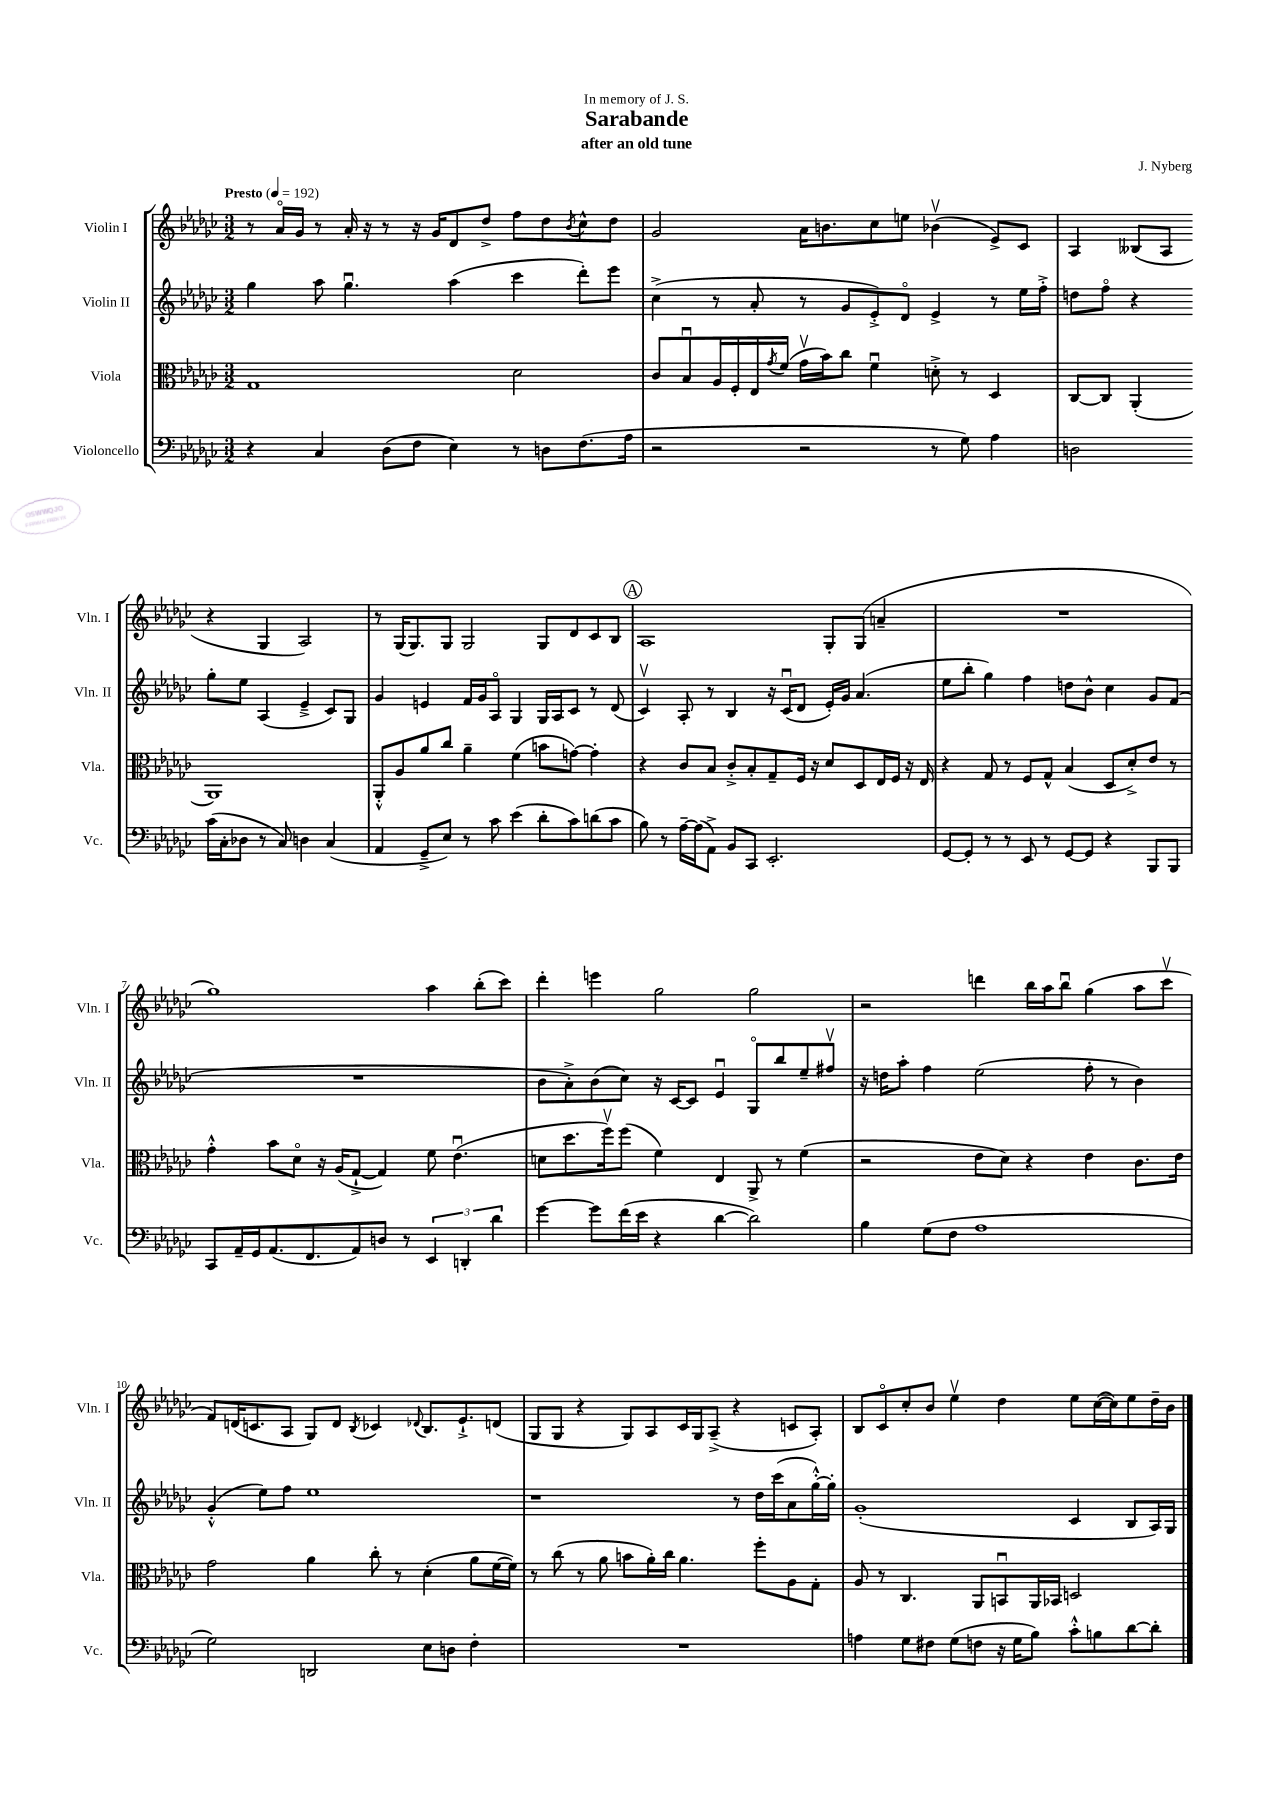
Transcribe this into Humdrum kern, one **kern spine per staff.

**kern	**kern	**kern	**kern
*staff4	*staff3	*staff2	*staff1
*clefF4	*clefC3	*clefG2	*clefG2
*k[b-e-a-d-g-c-]	*k[b-e-a-d-g-c-]	*k[b-e-a-d-g-c-]	*k[b-e-a-d-g-c-]
*M3/2	*M3/2	*M3/2	*M3/2
*MM192	*MM192	*MM192	*MM192
4r	1G-	4gg-	8r
.	.	.	16a-o
.	.	.	16g-
4C-	.	8aa-	8r
.	.	4.gg-u	16a-'
.	.	.	16r
(8D-	.	.	8r
8F	.	.	16r
.	.	.	16g-
4E-)	.	(4aa-	8d-
.	.	.	8dd-^
8r	2d-	4ccc-	8ff
8D	.	.	8dd-
.	.	.	8qb-
(8.F	.	8ddd-')	8cc-^^
.	.	8eee-	8dd-
16A-	.	.	.
=	=	=	=
2r	8c-	(4cc-^	2g-
.	8B-u	.	.
.	16A-	8r	.
.	16F'	.	.
.	16E-	8a-'	.
.	8qg-	.	.
.	(16f	.	.
2r	16g-v	8r	16a-
.	16b-)	.	8.b
.	8cc-	8g-	.
.	4fu	8e-'^)	8cc-
.	.	8d-o	8ee
8r	8d'^	4e-^	(4b-v
8G-)	8r	.	.
4A-	4D-	8r	8e-^)
.	.	16ee-	8c-
.	.	16ff'^	.
=	=	=	=
2D	[8C-	8dd	4A-
.	8C-]	8ffo	.
.	(4AA-'	4r	(8B--
.	.	.	8A-
(16c-	1AA-)	8gg-'	4r
16C-'	.	.	.
8D-	.	8ee-	.
8r	.	(4A-	4G-
8C-)	.	.	.
4D	.	4e-~^	2A-)
(4C-	.	8c-)	.
.	.	8G-	.
=	=	=	=
4AA-	8AA-'^^	4g-	8r
.	8A-	.	(16G-
.	.	.	8.G-)
8GG-~^	8a-	4e	.
8E-)	8cc-	.	8G-
8r	4a-~	16f	2G-
.	.	16g-	.
8c-	.	8A-o	.
(4e-	(4f	4G-	.
8d-'	8b	16G-	8G-
.	.	16A-	.
8c-)	[8g)	8c-	8d-
(8d	4g']	8r	8c-
8c-	.	(8d-	8B-
=	=	=	=
8B-)	4r	4c-v)	1A-
8r	.	.	.
[16A-~	8c-	8A-'	.
(16A-]	.	.	.
8AA-^)	8B-	8r	.
8BB-	8c-'^	4B-	.
8CC-	8B-'	.	.
2.EE-'	8G-~	16r	.
.	.	(16c-u	.
.	16F	8d-	.
.	16r	.	.
.	8d-	16e-')	8G-'
.	.	16g-	.
.	8D-	(4.a-	(8G-
.	16E-	.	4a~
.	16F	.	.
.	16r	.	.
.	16E-	.	.
=	=	=	=
[8GG-	4r	8ee-	1.r
8GG-']	.	8bb-'	.
8r	8G-	4gg-)	.
8r	8r	.	.
8EE-	8F	4ff	.
8r	8G-^^	.	.
[8GG-	(4B-	8dd	.
8GG-]	.	8b-^^	.
4r	8D-	4cc-	.
.	8d-'^)	.	.
8BBB-	8e-	8g-	.
8BBB-	8r	(8f	.
=	=	=	=
8CC-	4g-'^^	1.r	1gg-)
16AA-~	.	.	.
16GG-	.	.	.
(8.AA-	8b-	.	.
.	8d-o	.	.
8.FF	.	.	.
.	16r	.	.
.	(16A-	.	.
8AA-)	[8G-`^	.	.
8D	4G-])	.	.
8r	.	.	.
6EE-	8f	.	4aa-
.	(4.e-u	.	.
6DD'	.	.	.
.	.	.	(8bb-'
6d-	.	.	.
.	.	.	8ccc-)
=	=	=	=
[4g-	8d	8b-	4ddd-'
.	8.dd-	8a-'^)	.
8g-]	.	(8b-	4eee
.	16ffv)	.	.
(16f	(8ff	8cc-)	.
16e-	.	.	.
4r	4f)	16r	2gg-
.	.	[16c-	.
.	.	8c-]	.
[4d-	4E-	4e-u	.
2d-])	8AA-^	8G-o	2gg-
.	8r	8bb-	.
.	(4f	8ee-~	.
.	.	8ff#v	.
=	=	=	=
4B-	2r	16r	2r
.	.	16dd	.
.	.	8aa-'	.
(8G-	.	4ff	.
8F	.	.	.
1A-	8e-	(2ee-	4ddd
.	8d-)	.	.
.	4r	.	16bb-
.	.	.	16aa-
.	.	.	8bb-u
.	4e-	8ff'	(4gg-
.	.	8r	.
.	8.c-	4b-)	8aa-
.	.	.	8ccc-v
.	16e-	.	.
=	=	=	=
2G-)	2g-	(4g-'^^	8f)
.	.	.	(16d
.	.	.	8.c
.	.	8ee-)	.
.	.	8ff	8A-
2DD	4a-	1ee-	8G-)
.	.	.	8d
.	.	.	8qB-
.	8cc-'	.	4c-
.	8r	.	.
.	.	.	8qqd-
8E-	(4d-'	.	8.B-
8D	.	.	.
.	.	.	8.e-`^
4F'	8a-	.	.
.	[16f	.	(8d
.	16f])	.	.
=	=	=	=
1.r	8r	1r	8G-
.	(8cc-	.	8G-
.	8r	.	4r
.	8a-	.	.
.	8b	.	8G-)
.	16a-')	.	8A-
.	16cc-	.	.
.	4.a-	.	16c-
.	.	.	16G-
.	.	.	(8A-~^
.	.	8r	4r
.	8ff'	16dd-	.
.	.	(16ccc-	.
.	8A-	8a-	8c
.	8G-'	[16gg-'^^)	8A-')
.	.	16gg-']	.
=	=	=	=
4A	8A-	(1g-'	8B-
.	8r	.	8c-o
8G-	4.C-	.	8cc-'
8F#	.	.	8b-
(8G-	.	.	4ee-v
8F	8AA-	.	.
16r	8BBu	.	4dd-
16G-	.	.	.
8B-)	16AA-	.	.
.	16BB-	.	.
8c-'^^	2D	4c-	8ee-
8B	.	.	([16cc-
.	.	.	16cc-])
[8d-	.	8B-	8ee-
8d-']	.	16A-)	16dd-~
.	.	16G-	16b-
==	==	==	==
*-	*-	*-	*-
